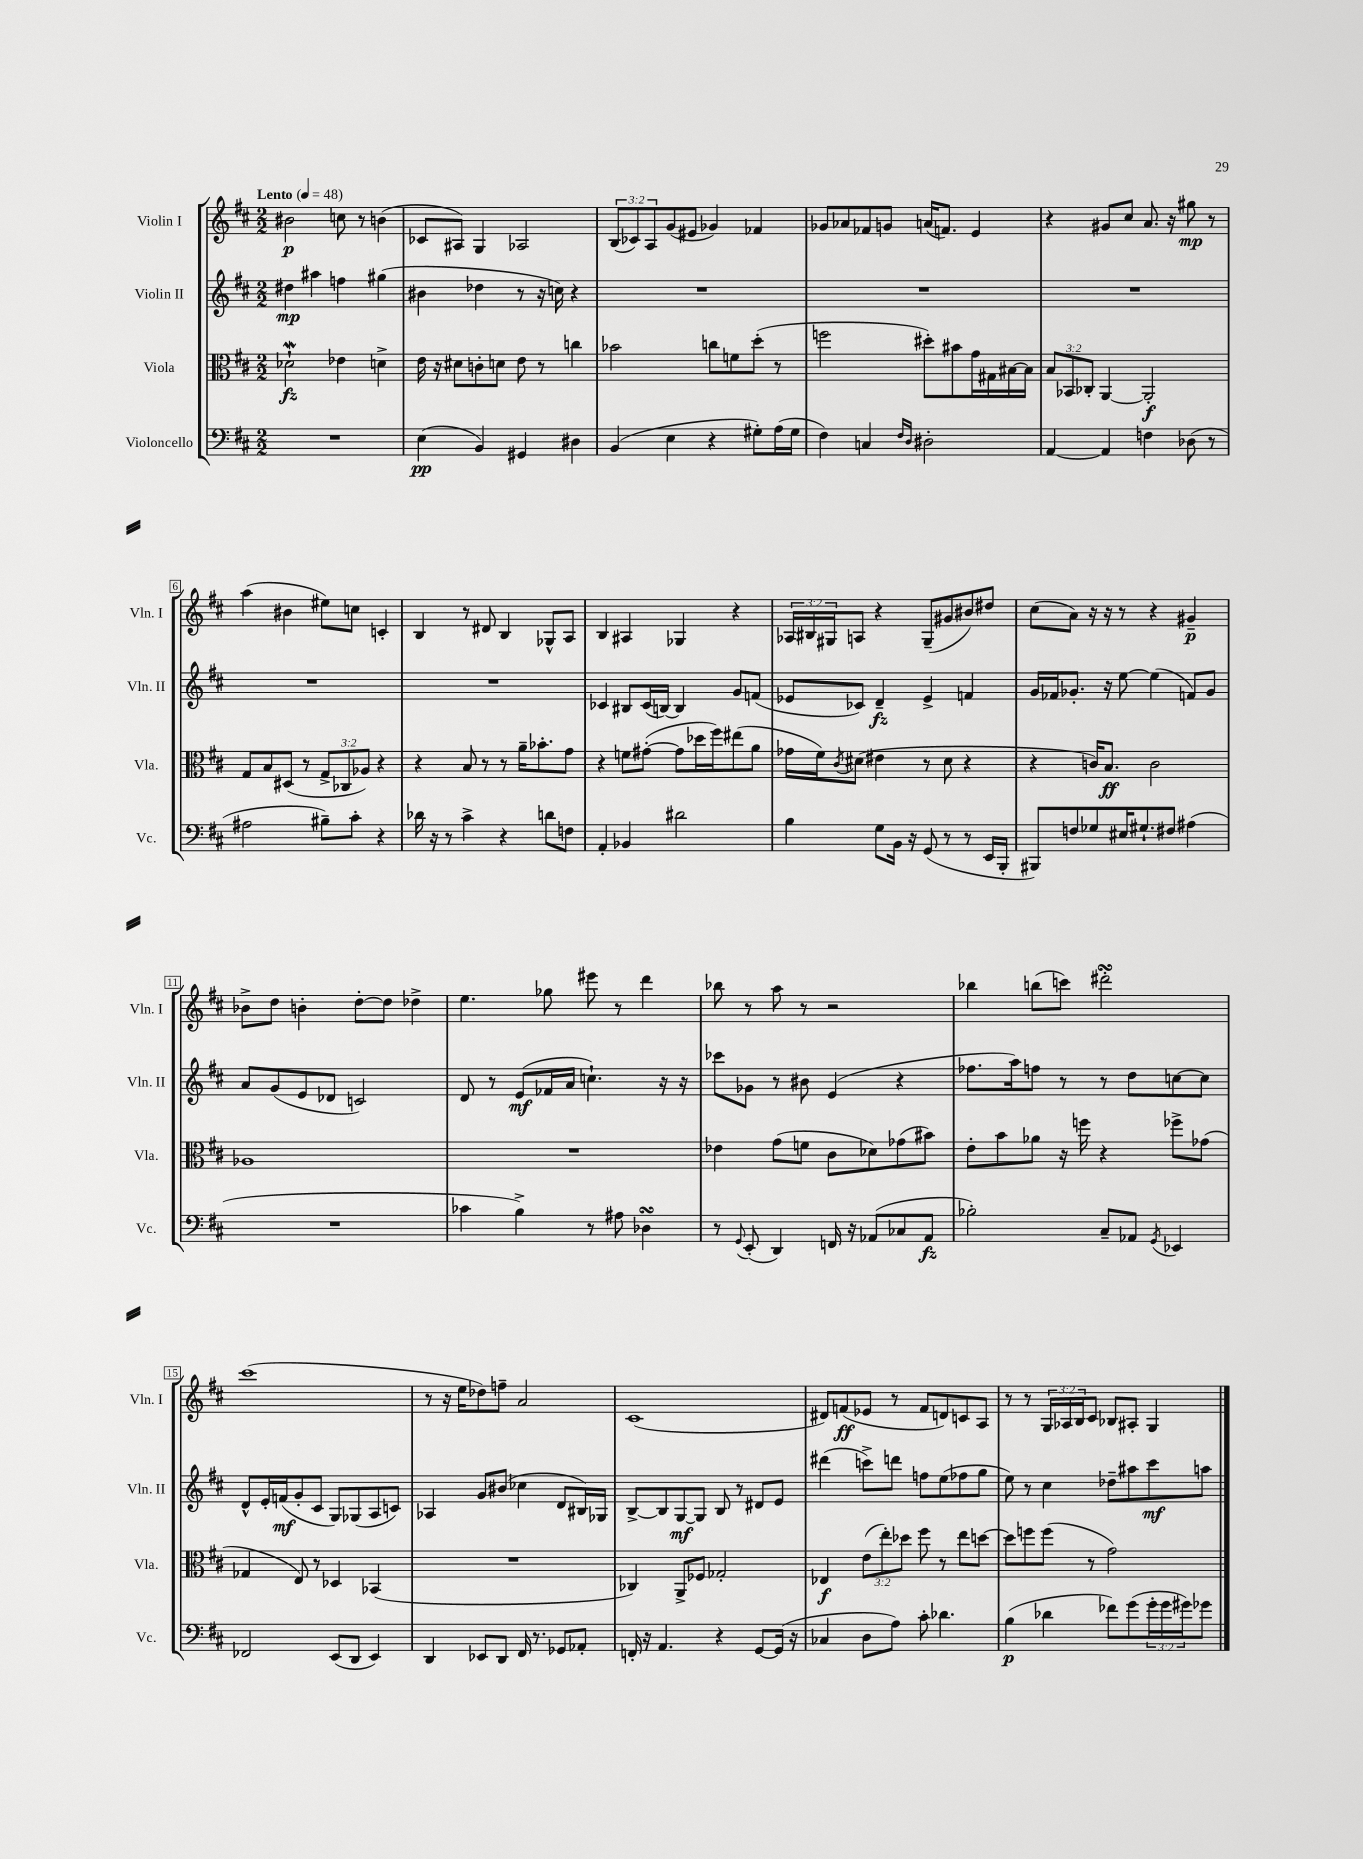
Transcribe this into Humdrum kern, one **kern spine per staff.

**kern	**kern	**kern	**kern
*staff4	*staff3	*staff2	*staff1
*clefF4	*clefC3	*clefG2	*clefG2
*k[f#c#]	*k[f#c#]	*k[f#c#]	*k[f#c#]
*M2/2	*M2/2	*M2/2	*M2/2
*MM48	*MM48	*MM48	*MM48
1r	2d-`	4dd#	2b#
.	.	4aa#	.
.	4e-	4ff	8cc
.	.	.	8r
.	4d^	(4gg#	(4b
=	=	=	=
(4E	16e	4b#	8c-
.	16r	.	.
.	8d#	.	8A#)
4BB)	8c'	4dd-	4G
.	8d	.	.
4GG#	8e	8r	2A-
.	8r	16r	.
.	.	16cc)	.
4D#	4cc	4r	.
=	=	=	=
(4BB	2b-	1r	(12B
.	.	.	12c-)
.	.	.	12A
4E	.	.	(8g
.	.	.	8e#
4r	8cc	.	4g-)
.	8f	.	.
8G#')	(8dd'	.	4f-
(16A	8r	.	.
16G#	.	.	.
=	=	=	=
4F#)	2ff	1r	8g-
.	.	.	8a-
4C	.	.	8f-
.	.	.	8g
16qqF#	.	.	.
16qqD	.	.	.
2D#'	8dd#')	.	(16a
.	.	.	8.f)
.	8b#	.	.
.	16g	.	4e
.	16G#	.	.
.	[16B#	.	.
.	16B#]	.	.
=	=	=	=
[4AA	12B	1r	4r
.	12BB-	.	.
.	12C-'	.	.
4AA]	[4AA	.	8g#
.	.	.	8cc#
4F	2AA']	.	8.a
.	.	.	16r
(8D-	.	.	8gg#
8r	.	.	8r
=	=	=	=
2A#	8G	1r	(4aa
.	8B	.	.
.	(8D#	.	4b#
.	8r	.	.
8B#~)	12G^	.	8ee#)
.	12C-	.	.
8c#'	.	.	8cc
.	12A-)	.	.
4r	4r	.	4c'
=	=	=	=
16d-	4r	1r	4B
16r	.	.	.
8r	.	.	.
4c#^	8B	.	8r
.	8r	.	8d#
4r	8r	.	4B
.	16a~	.	.
.	8.b-'	.	.
8d	.	.	8G-^^
8F	8g	.	8A
=	=	=	=
4AA'	4r	4c-	4B
4BB-	8f	8B#	4A#
.	([8g#'	(16c-	.
.	.	[16B)	.
2d#	8g#]	4B]	4G-
.	16dd-	.	.
.	16ff#)	.	.
.	(8ee#	8g	4r
.	8a	(8f	.
=	=	=	=
4B	16g-	8e-	24A-
.	.	.	24B#
.	16f#)	.	.
.	.	.	24G#
.	8qc#	.	.
.	(8d#	8c-)	8A
8G	4e#	4d~	4r
16BB	.	.	.
16r	.	.	.
(8GG	8r	4e-^	(8G#~
8r	8d#	.	8g#
8r	4r	4f	8b#)
16EE	.	.	8dd#
16BBB'	.	.	.
=	=	=	=
8BBB#)	4r	16g	(8cc#
.	.	16f-	.
8F	.	8.g-'	8a)
8G-	16c)	.	16r
.	8.B	16r	16r
16E#	.	[8ee	8r
8.G#`	.	.	.
.	2c	(4ee]	4r
8F#	.	.	.
(4A#	.	8f)	4g#~
.	.	8g-	.
=	=	=	=
1r	1A-	8a	8b-^
.	.	(8g	8dd
.	.	8e	4b'
.	.	8d-	.
.	.	2c)	[8dd'
.	.	.	8dd]
.	.	.	4dd-^
=	=	=	=
4c-	1r	8d	4.ee
.	.	8r	.
4B^)	.	(8e	.
.	.	16f-	8gg-
.	.	16a	.
8r	.	4.cc`)	8eee#
8A#	.	.	8r
4D-	.	.	4ddd
.	.	16r	.
.	.	16r	.
=	=	=	=
8r	4e-	8ccc-	8bb-
8qqGG	.	.	.
(8EE'	.	8g-	8r
4DD)	(8g	8r	8aa
.	8f	8b#	8r
16FF	8c#	(4e	2r
16r	.	.	.
(8AA-	8d-)	.	.
8C-	(8g-	4r	.
8AA-	8b#)	.	.
=	=	=	=
2B-')	8e'	8.ff-	4bb-
.	8b	.	.
.	.	16aa)	.
.	8a-	8ff	(8bb
.	16r	8r	8ccc)
.	16ff	.	.
8C#~	4r	8r	2ddd#'
8AA-	.	8dd	.
8qGG	.	.	.
4EE-	8ff-^	[8cc	.
.	(8g-	8cc]	.
=	=	=	=
2FF-	4G-	8d^^	(1ccc#
.	.	16e'	.
.	.	(16f	.
.	8E)	8g'	.
.	8r	8c#	.
(8EE	4D-	8G)	.
8DD	.	(8G-	.
4EE)	(4BB-	8A	.
.	.	8c)	.
=	=	=	=
4DD	1r	4A-	8r
.	.	.	16r
.	.	.	16ee
8EE-	.	8g	8dd-)
8DD	.	(8b#	8ff~
16FF#	.	4cc-	2a
8.r	.	.	.
8GG-	.	8d	.
8AA-'	.	16B#)	.
.	.	16G-	.
=	=	=	=
16FF'	4C-)	[8B^	(1c#
16r	.	.	.
4.AA	.	8B]	.
.	8AA^	[8G	.
.	8F-	8G]	.
4r	2G-'	8B	.
.	.	8r	.
[8GG	.	8d#	.
(16GG]	.	8e	.
16r	.	.	.
=	=	=	=
4C-	4E-	(4ddd#	8d#)
.	.	.	(8f
8D	(12e	8ccc^)	8e-
.	12ee')	.	.
8A)	.	8ddd	8r
.	12dd-	.	.
8c#'	8ff#	8ff	8f
4.d-	8r	(8ee	8d)
.	8ee	8ff-	8c
.	[8dd	8gg	8A
=	=	=	=
(4B	8dd]	8ee)	8r
.	8ff	8r	8r
4d-	(8ff	4cc#	24G
.	.	.	24A-
.	.	.	24B
.	8r	.	8c#
8f-)	2g)	8dd-~	8B-
(8g	.	8aa#	8A#'
24g'	.	8ccc#	4G
24g	.	.	.
24g#)	.	.	.
8g-	.	8aa	.
==	==	==	==
*-	*-	*-	*-
